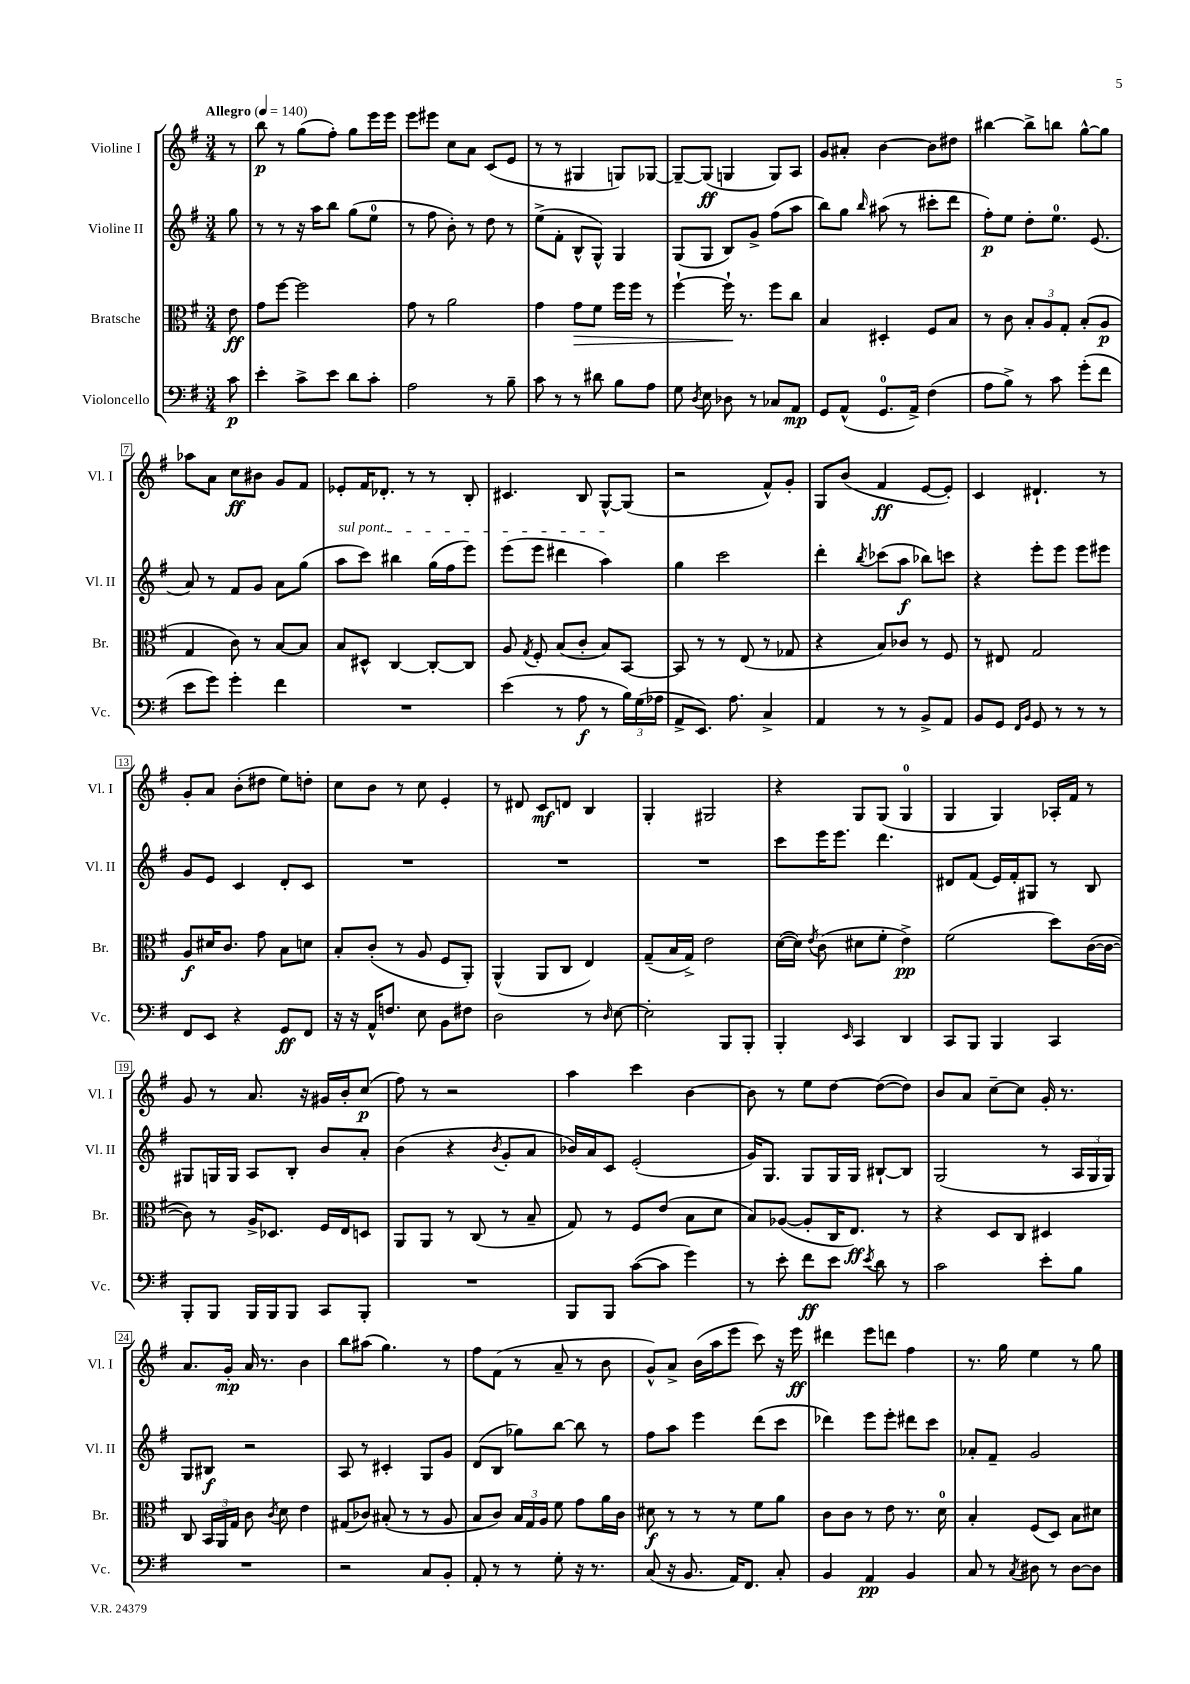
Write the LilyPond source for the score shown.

<<
\new StaffGroup <<
\new Staff = "s0" \with { instrumentName = "Violine I" shortInstrumentName = "Vl. I" } {
    \clef treble \key g \major \numericTimeSignature \time 3/4 \partial 8 \tempo "Allegro" 4 = 140
    \autoBeamOff r8 |
    b''8\p r8 g''8[( fis''8]-.) g''8[ e'''16 e'''16] |
    e'''8[ eis'''8] c''8[ a'8] c'8[( e'8] |
    r8 r8 gis4 g8[) ges8]~ |
    ges8[~-- ges8]\ff( g4 g8[) a8] |
    g'8[ ais'8]-. b'4~ b'8[ dis''8] |
    bis''4~ bis''8[-> b''8] g''8[~-^ g''8] |
    aes''8[ a'8] c''8[\ff bis'8] g'8[ fis'8] |
    ees'8[-. fis'16 des'8.]-. r8 r8 b8-. |
    cis'4. b8 g8[~-^ g8]( |
    r2 fis'8[-^) g'8]-. |
    g8[ b'8]( fis'4\ff e'8[~ e'8]-.) |
    c'4 dis'4.-! r8 |
    g'8[-. a'8] b'8[-.( dis''8] e''8[) d''8]-. |
    c''8[ b'8] r8 c''8 e'4-. |
    r8 dis'8 c'8[\mf d'8] b4 |
    g4-. gis2 |
    r4 g8[ g8]( g4-0 |
    g4 g4) aes16[-. fis'16] r8 |
    g'8 r8 a'8. r16 gis'16[ b'16-. c''8]\p( |
    fis''8) r8 r2 |
    a''4 c'''4 b'4~ |
    b'8 r8 e''8[ d''8]~ d''8[~( d''8]) |
    b'8[ a'8] c''8[~-- c''8] g'16-. r8. |
    a'8.[ g'16]-.\mp a'16 r8. b'4 |
    b''8[ ais''8]( g''4.) r8 |
    fis''8[ fis'8]( r8 a'8-- r8 b'8 |
    g'8[-^) a'8]-> b'16[( a''16 e'''8] c'''8) r16 e'''16\ff |
    dis'''4 e'''8[ d'''8] fis''4 |
    r8. g''16 e''4 r8 g''8 \bar "|." |
}
\new Staff = "s1" \with { instrumentName = "Violine II" shortInstrumentName = "Vl. II" } {
    \clef treble \key g \major \numericTimeSignature \time 3/4 \partial 8
    \autoBeamOff g''8 |
    r8 r8 r16 a''16[ b''8] g''8[( e''8]-0 |
    r8 fis''8 b'8-.) r8 d''8 r8 |
    e''8[->( fis'8]-. b8[-^ g8]-^) g4 |
    g8[( g8] b8[) g'8]-> fis''8[( a''8] |
    b''8[) g''8] \grace { b''16 } ais''8( r8 cis'''8[-. d'''8] |
    fis''8[-.\p) e''8] d''8[-. e''8.]-0 e'8.( |
    a'8) r8 fis'8[ g'8] a'8[ g''8]( |
    \once \override TextSpanner.bound-details.left.text = \markup { \italic "sul pont." } a''8[\startTextSpan c'''8]) bis''4 g''16[( fis''16 e'''8]) |
    e'''8[( e'''8] dis'''4 a''4\stopTextSpan) |
    g''4 c'''2 |
    d'''4-. \acciaccatura { b''8 } ces'''8[( a''8]\f bes''8[) c'''8] |
    r4 e'''8[-. e'''8] e'''8[ eis'''8] |
    g'8[ e'8] c'4 d'8[-. c'8] |
    R2. |
    R2. |
    R2. |
    c'''8[ e'''16 e'''8.] d'''4. |
    dis'8[ fis'8]( e'16[) fis'16-. gis8] r8 b8 |
    gis8[ g16 g16] a8[ b8]-. b'8[ a'8]-. |
    b'4( r4 \acciaccatura { b'8 } g'8[-. a'8] |
    bes'16[) a'16 c'8] e'2-.( |
    g'16[) g8.] g8[ g16 g16] bis8[~-! bis8] |
    g2( r8 \tuplet 3/2 { a16[ g16 g16]) } |
    g8[ bis8]\f r2 |
    a8 r8 cis'4-. g8[ g'8] |
    d'8[( b8] ges''8[) b''8]~ b''8 r8 |
    fis''8[ a''8] e'''4 d'''8[( c'''8] |
    des'''4) e'''8[ e'''8]-. dis'''8[ c'''8] |
    aes'8[-. fis'8]-- g'2 \bar "|." |
}
\new Staff = "s2" \with { instrumentName = "Bratsche" shortInstrumentName = "Br." } {
    \clef alto \key g \major \numericTimeSignature \time 3/4 \partial 8
    \autoBeamOff e'8\ff |
    g'8[ fis''8]~ fis''2 |
    g'8 r8 a'2 |
    g'4 g'8[\> fis'8] fis''16[ fis''16] r8 |
    fis''4~-! fis''16-!\! r8. fis''8[ c''8] |
    b4 dis4-. fis8[ b8] |
    r8 c'8 \tuplet 3/2 { b8[-. a8 g8]-. } b8[-.( a8]\p |
    g4 c'8) r8 b8[~ b8] |
    b8[ dis8]-^ c4~ c8[~-. c8] |
    a8 \acciaccatura { g8 } fis8-. b8[( c'8]-. b8[) b,8]~ |
    b,8 r8 r8 e8( r8 ges8 |
    r4 b8[) ces'8] r8 fis8 |
    r8 eis8 g2 |
    a8[\f dis'16 c'8.] g'8 b8[ d'8] |
    b8[-. c'8]-.( r8 a8 fis8[ a,8]-.) |
    a,4-^( a,8[ c8] e4) |
    g8[--( b16 g16]->) e'2 |
    d'16[~( d'16]) \acciaccatura { e'8 } c'8( dis'8[ fis'8]-. e'4->\pp) |
    fis'2( d''8[) c'16~( c'16]~ |
    c'8) r8 a16[-> des8.] fis16[ e16 d8] |
    a,8[ a,8] r8 c8( r8 b8-- |
    g8) r8 fis8[ e'8]( b8[ d'8] |
    b8[) aes8]~( aes8[-. c16 e8.]\ff) r8 |
    r4 d8[ c8] dis4 |
    c8 \tuplet 3/2 { b,16[ a,16 g16] } c'8 \acciaccatura { c'8 } d'8 e'4 |
    gis8[( ces'8]) bis8-.( r8 r8 a8 |
    b8[ c'8]) \tuplet 3/2 { b16[ g16 a16] } fis'8 g'8[ a'16 c'16] |
    dis'8\f r8 r8 r8 fis'8[ a'8] |
    c'8[ c'8] r8 e'8 r8. d'16-0 |
    b4-. fis8[( d8]) b8[ dis'8] \bar "|." |
}
\new Staff = "s3" \with { instrumentName = "Violoncello" shortInstrumentName = "Vc." } {
    \clef bass \key g \major \numericTimeSignature \time 3/4 \partial 8
    \autoBeamOff c'8\p |
    e'4-. c'8[-> e'8] d'8[ c'8]-. |
    a2 r8 b8-- |
    c'8 r8 r8 dis'8 b8[ a8] |
    g8 \acciaccatura { d8 } e8 des8 r8 ces8[ a,8]\mp |
    g,8[ a,8]-^( g,8.[-0 a,16]->) fis4( |
    a8[ b8]->) r8 c'8 g'8[-.( fis'8] |
    e'8[ g'8]) g'4-. fis'4 |
    R2. |
    e'4( r8 a8\f r8 \tuplet 3/2 { b16[) g16( aes16] } |
    a,8[-> e,8.]) a8. c4-> |
    a,4 r8 r8 b,8[-> a,8] |
    b,8[ g,8] \grace { fis,16[ b,16] } g,8 r8 r8 r8 |
    fis,8[ e,8] r4 g,8[\ff fis,8] |
    r16 r16 a,16[-^ f8.] e8 b,8[ fis8] |
    d2 r8 \grace { d16 } e8~ |
    e2-. b,,8[ b,,8]-. |
    b,,4-. \grace { e,16 } c,4 d,4 |
    c,8[ b,,8] b,,4 c,4 |
    b,,8[-. b,,8] b,,16[ b,,16 b,,8] c,8[ b,,8]-. |
    R2. |
    b,,8[ b,,8] c'8[~( c'8] g'4) |
    r8 e'8-. fis'8[\ff e'8] \acciaccatura { e'8 } d'8 r8 |
    c'2 e'8[-. b8] |
    R2. |
    r2 c8[ b,8]-. |
    a,8-. r8 r8 g8-. r16 r8. |
    c8( r16 b,8. a,16[) fis,8.] c8-. |
    b,4 a,4\pp b,4 |
    c8 r8 \acciaccatura { c8 } dis8 r8 dis8[~ dis8] \bar "|." |
}
>>
>>
\layout { \context { \Score \override BarNumber.stencil = #(make-stencil-boxer 0.1 0.3 ly:text-interface::print) } }
